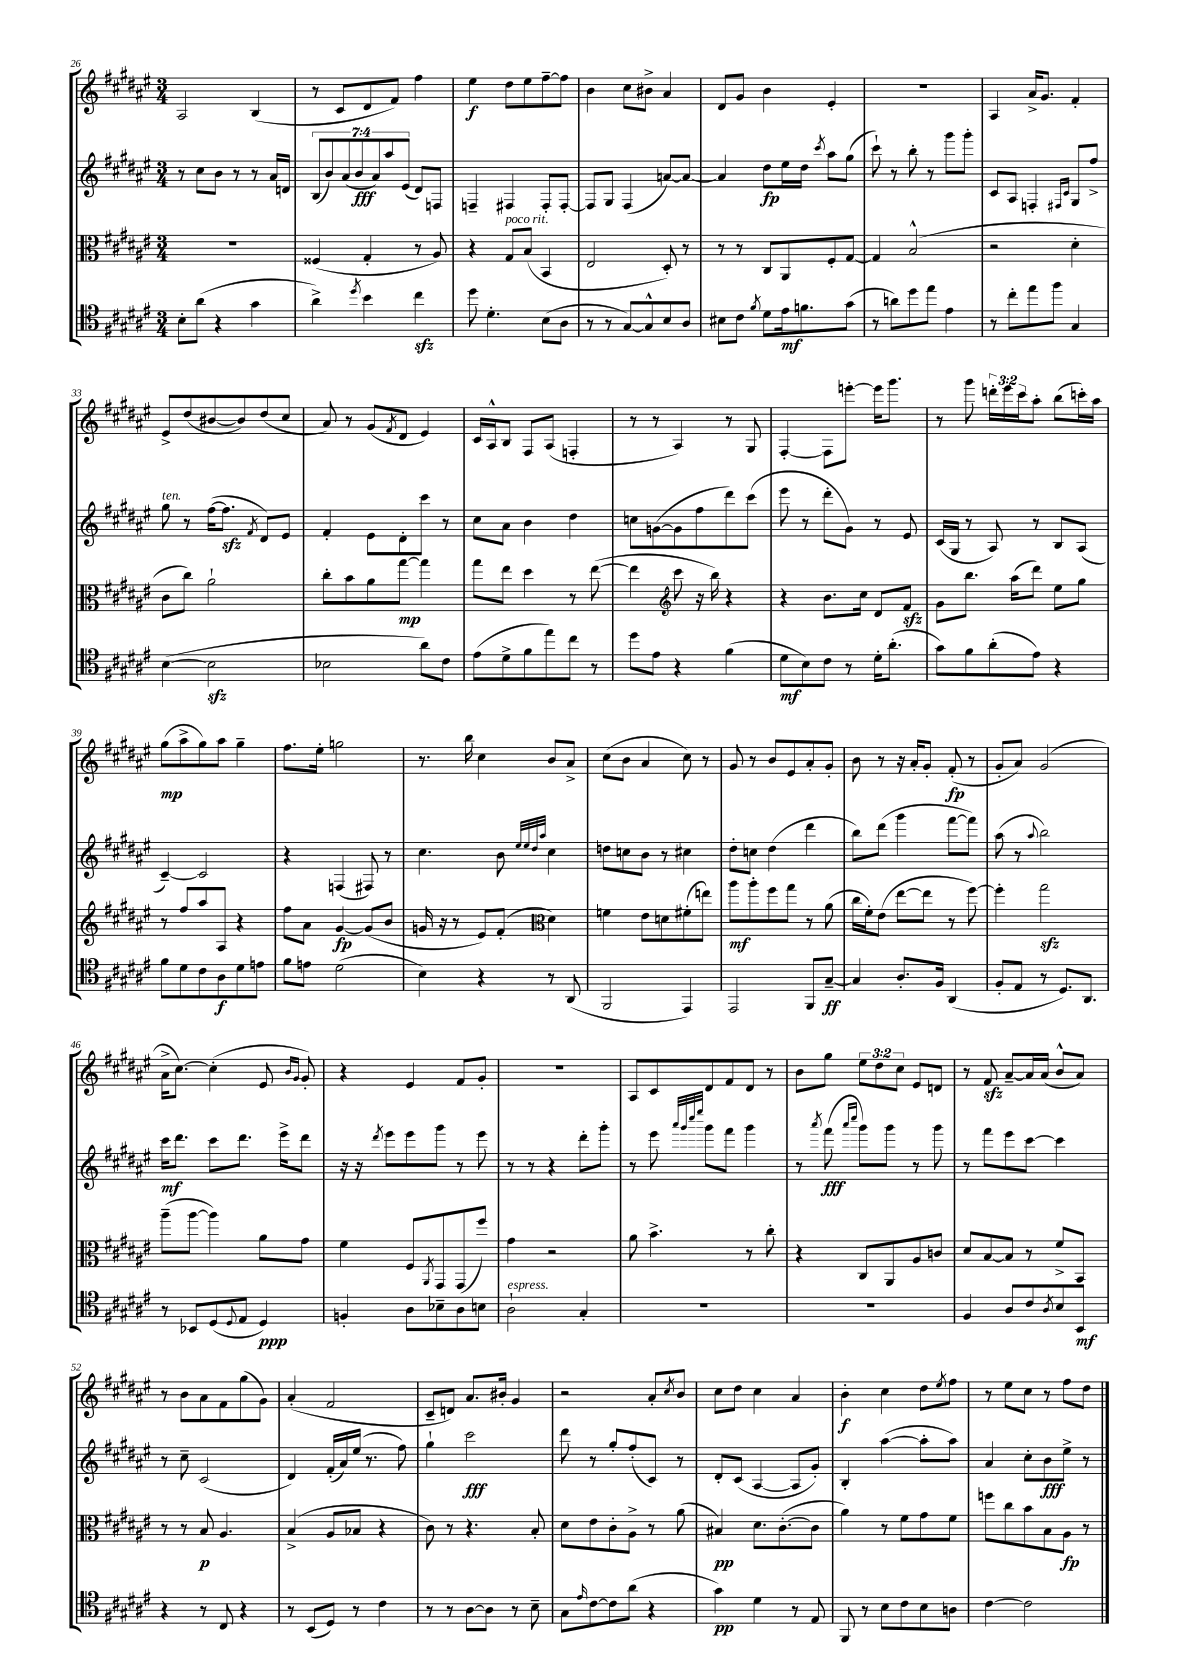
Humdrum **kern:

**kern	**kern	**kern	**kern
*staff4	*staff3	*staff2	*staff1
*clefC4	*clefC3	*clefG2	*clefG2
*k[f#c#g#d#a#e#]	*k[f#c#g#d#a#e#]	*k[f#c#g#d#a#e#]	*k[f#c#g#d#a#e#]
*M3/4	*M3/4	*M3/4	*M3/4
8B'\L	2.r	8r	2A#/
(8a#\J	.	8cc#\L	.
4r	.	8b\J	.
.	.	8r	.
4g#\	.	8r	(4B/
.	.	16a#/LL	.
.	.	16d/JJ	.
=	=	=	=
4a#^\)	(4F##/	(14B/L	8r
.	.	14b/)	.
.	.	.	8c#/L
.	.	(14a#/	.
.	.	14b/	.
8qdd#/	.	.	.
4b\	4G#'/	.	8d#/
.	.	14a#/)	.
.	.	14aa#/	.
.	.	.	8f#/J)
.	.	(14e#/J	.
4cc#\	8r	8d#/L)	4ff#\
.	8A#/)	8F/J	.
=	=	=	=
8dd#\	4r	4F~/	4ee#\
4.d#'\	.	.	.
.	8G#/L	4F#/	8dd#\L
.	(8B/J	.	8ee#\
(8B\L	4BB/	8F#'/L	[8ff#~\
8A#\J	.	[8F#'/J	8ff#\]J
=	=	=	=
8r	2E#/	8F#/]L	4b\
8r	.	8G#/J	.
[8G#/L)	.	(4F#/	8cc#\L
8G#^^/]	.	.	8b#^\J
8B/	8D#'/)	[8a/L)	4a#/
8A#/J	8r	8a/_J	.
=	=	=	=
8B#\L	8r	4a/]	8d#/L
8c#\J	8r	.	8g#/J
8qf#/	.	.	.
8d#\L	8C#/L	8dd#\L	4b\
16e#\k	8AA#/	16ee#\L	.
8.f\	.	16dd#\JJ	.
.	.	8qccc#/	.
.	8F#'/	8aa#\L	4e#'/
(8g#\J	[8G#/J	(8gg#\J	.
=	=	=	=
8r	4G#/]	8ccc#`\)	2.r
8a\L)	.	8r	.
8dd#\	(2B^^/	8bb'\	.
8ee#\J	.	8r	.
4e#\	.	8ggg#\L	.
.	.	8ggg#'\J	.
=	=	=	=
8r	2r	8c#/L	4A#/
8cc#'\L	.	8A#/J	.
8ee#\	.	4F'/	16a#^/LK
.	.	.	8.g#/J
8ff#\J	.	.	.
.	.	16qqF#/LL	.
.	.	16qqc#/JJ	.
4G#/	4d#'\	8G#/L	4f#'/
.	.	8ff#^/J	.
=	=	=	=
([4B\	8c#\L	8gg#\	8e#^/L
.	8cc#\J)	8r	(8dd#/
2B\]	2a#`\	([16ff#\LK	[8b#/
.	.	8.ff#\]J	.
.	.	.	8b#/])
.	.	8qf#/	.
.	.	8d#/L)	(8dd#/
.	.	8e#/J	8cc#/J
=	=	=	=
2B-\	8cc#'\L	4f#'/	8a#/)
.	8b\	.	8r
.	8a#\	8e#\L	(8g#/L
.	.	.	8qf#/
.	[8gg#\J	8d#'\	8d#/J
8a#\L)	4gg#\]	8ccc#\J	4e#/)
8c#\J	.	8r	.
=	=	=	=
(8e#\L	8gg#\L	8cc#\L	16c#/LL
.	.	.	16A#^^/J
8d#^\	8ee#\J	8a#\J	8B/J
8f#\	4dd#\	4b\	8F#/L
8ee#\)	.	.	(8A#/J
8cc#\J	8r	4dd#\	4F'/
8r	([8ee#\	.	.
=	=	=	=
8dd#\L	4ee#\]	8cc\L	8r
8e#\J	.	([8g\	8r
*	*clefG2	*	*
4r	8ccc#\	8g\]	4A#/)
.	16r	8ff#\	.
.	16bb\)	.	.
(4f#\	4r	8ddd#\)	8r
.	.	(8ccc#\J	8G#/
=	=	=	=
8d#\L	4r	8eee#\	[4F#'/
8B\)	.	8r	.
8c#\J	8.b\L	8ddd#'\L	8F#\]L
8r	.	8g#\J)	[8eee'\J
.	16cc#\Jk	.	.
16d#'\LK	8d#/L	8r	16eee\]LK
(8.a#'\J	.	.	8.ggg#\J
.	8f#/J	8e#/	.
=	=	=	=
8g#\L)	8g#\L	(16c#/LL	8r
.	.	16G#/JJ	.
8f#\	8.bb\J	8r	8ggg#\
(8a#'\	.	8A#/)	24ddd'\LL
.	.	.	24eee#\
.	(16aa#\LK	.	.
.	.	.	24ccc#\J
8e#\J)	8ddd#\J)	8r	8aa#'\J
4r	8ee#\L	8B/L	(8bb\L
.	8gg#\J	(8A#/J	16ccc'\L)
.	.	.	16aa#\JJ
=	=	=	=
8f#\L	8r	[4c#~/)	(8gg#\L
8d#\	8ff#/L	.	8aa#^\
8c#\	8aa#/	2c#/]	8gg#\)
8A#\	8A#/J	.	8aa#\J
8d#\	4r	.	4gg#~\
8e\J	.	.	.
=	=	=	=
8f#\L	8ff#\L	4r	8.ff#\L
8e\J	8a#\J	.	.
.	.	.	16ee#'\Jk
(2d#\	[4g#/	(4F/	2gg\
.	(8g#/]L	8F#/)	.
.	8b/J	8r	.
=	=	=	=
4B\)	16g/	4.cc#\	8.r
.	16r	.	.
.	8r	.	.
.	.	.	16bb\
4r	8e#/L)	.	4cc#\
.	(8f#'/J	8b\	.
*	*clefC3	*	*
.	.	32qqee#/LLL	.
.	.	32qqee#/	.
.	.	32qqdd#/	.
.	.	32qqaa#/JJJ	.
8r	4d#\)	4cc#\	8b/L
(8AA#/	.	.	8a#^/J
=	=	=	=
2FF#/	4f\	8dd\L	(8cc#\L
.	.	8cc\	8b\J
.	8e#\L	8b\J	4a#/
.	8d\	8r	.
4EE#/)	(8f#'\	4cc#\	8cc#\)
.	8ee\J)	.	8r
=	=	=	=
2EE#/	8aa#\L	8dd#'\L	8g#/
.	8aa#'\	8cc\J	8r
.	8ff#\	(4dd#\	8b/L
.	8gg#\J	.	8e#/
8FF#/L	8r	4ddd#\	8a#'/
[8G#~/J	(8a#\	.	8g#'/J
=	=	=	=
4G#/]	16cc#\LL	8bb\L)	8b\
.	16f#'\J)	.	.
.	(8e#\J	(8ddd#\J	8r
8.A#'/L	[8ee#\L	4ggg#\	16r
.	.	.	16a#'/LK
.	8ee#\]J	.	8g#'/J
16F#/Jk	.	.	.
(4AA#/	8r	[8fff#\L	(8f#'/
.	[8ff#\)	8fff#\]J)	8r
=	=	=	=
8F#'/L	4ff#'\]	(8aa#\	8g#'/L
8E#/J	.	8r	8a#/J)
.	.	8qqaa#/	.
8r	2gg#\	2bb\)	(2g#/
8.D#/L)	.	.	.
8.AA#/J	.	.	.
=	=	=	=
8r	(8aa#~\L	16ccc#\LK	16a#^\LK
.	.	8.ddd#\J	[8.cc#\J)
8BB-/L	[8aa#\J	.	.
(8D#/	4aa#\])	8ccc#\L	(4cc#'\]
8qqD#/	.	.	.
8E#/J	.	8.ddd#\J	.
4D#/)	8a#\L	.	8e#/
.	.	16eee#^\LK	.
.	.	.	16qqb/LL
.	.	.	16qqg#/JJ
.	8g#\J	8ddd#\J	8g#'/)
=	=	=	=
4F'/	4f#\	16r	4r
.	.	16r	.
.	.	8qddd#/	.
.	.	8eee#\L	.
8A#\L	8F#/L	8eee#\	4e#/
.	8qAA#/	.	.
8B-~\	8GG#/	8ggg#\J	.
8A#\	(8GG#/	8r	8f#/L
8B\J	8ff#/J)	8eee#\	8g#'/J
=	=	=	=
2A#`\	4g#\	8r	2.r
.	.	8r	.
.	2r	4r	.
4G#'/	.	8ddd#'\L	.
.	.	8ggg#'\J	.
=	=	=	=
2.r	8a#\	8r	8A#/L
.	4.b^\	8eee#\	8c#/
.	.	32qqaaa#/LLL	.
.	.	32qqggg#/	.
.	.	32qqcccc#/	.
.	.	32qqeeee#/JJJ	.
.	.	8ggg#\L	8d#/
.	.	8fff#\J	8f#/
.	8r	4ggg#\	8d#/J
.	8cc#'\	.	8r
=	=	=	=
2.r	4r	8r	8b\L
.	.	8qaaa#/	.
.	.	(8fff#\	8gg#\J
.	.	16qqaaa#/LL	.
.	.	16qqcccc#/JJ	.
.	8C#/L	8ggg#\L)	12ee#\L
.	.	.	12dd#\
.	8AA#/	8ggg#\J	.
.	.	.	12cc#\J
.	8A#/	8r	8e#/L
.	8c/J	8ggg#\	8d/J
=	=	=	=
4F#/	8d#/L	8r	8r
.	[8B/	8fff#\L	8f#/
8A#/L	8B/]J	8eee#\	[8a#~/L
8c#/	8r	[8ccc#\J	16a#/]L
.	.	.	(16a#/JJ
8qA#/	.	.	.
8B/	8f#^/L	4ccc#\]	8b^^/L
8BB/J	8BB/J	.	8a#/J)
=	=	=	=
4r	8r	8r	8r
.	8r	8cc#~\	8b\L
8r	8B/	(2c#/	8a#\
8C#/	4.A#/	.	8f#\
4r	.	.	(8gg#\
.	.	.	8g#\J)
=	=	=	=
8r	(4B^/	4d#/)	(4a#'/
(8BB/L	.	.	.
8D#/J)	8A#/L	(16f#'/LL	2f#/
.	.	16a#/)	.
8r	8B-/J	(16ee#/JJ	.
.	.	8.r	.
4c#\	4r	.	.
.	.	8ff#\)	.
=	=	=	=
8r	8c#\)	4gg#`\	8c#~/L
8r	8r	.	8d/J)
[8A#\L	4.r	2ccc#\	8.a#/L
8A#\]J	.	.	.
.	.	.	16b#'/Jk
8r	.	.	4g#/
8B~\	8B'/	.	.
=	=	=	=
8G#\L	8d#\L	8ddd#\	2r
16qqe#/	.	.	.
[8c#\	8e#\	8r	.
8c#\]	8c#'\	8gg#'/L	.
(8a#\J	8A#^\J	(8ff#'/	.
4r	8r	8c#/J)	8a#'/L
.	.	.	8qcc#/
.	(8a#\	8r	8b/J
=	=	=	=
4g#\)	4B#/)	8d#'/L	8cc#\L
.	.	(8c#/J	8dd#\J
4d#\	8.d#\L	[4A#/	4cc#\
.	([8.c#'\	.	.
8r	.	8A#/]L	4a#/
8E#/	8c#\]J	8g#'/J)	.
=	=	=	=
8FF#/	4a#\)	4B'/	4b'\
8r	.	.	.
8B\L	8r	([4aa#\	4cc#\
8c#\	8f#\L	.	.
8B\	8g#\	8aa#'\]L	8dd#\L
.	.	.	8qee#/
8A\J	8f#\J	8aa#\J)	8ff#\J
=	=	=	=
[4c#\	8ff\L	4a#/	8r
.	8cc#\	.	8ee#\L
2c#\]	8b\	8cc#'\L	8cc#\J
.	8B\	8b\	8r
.	8A#\J	8ee#^\J	8ff#\L
.	8r	8r	8dd#\J
==	==	==	==
*-	*-	*-	*-
